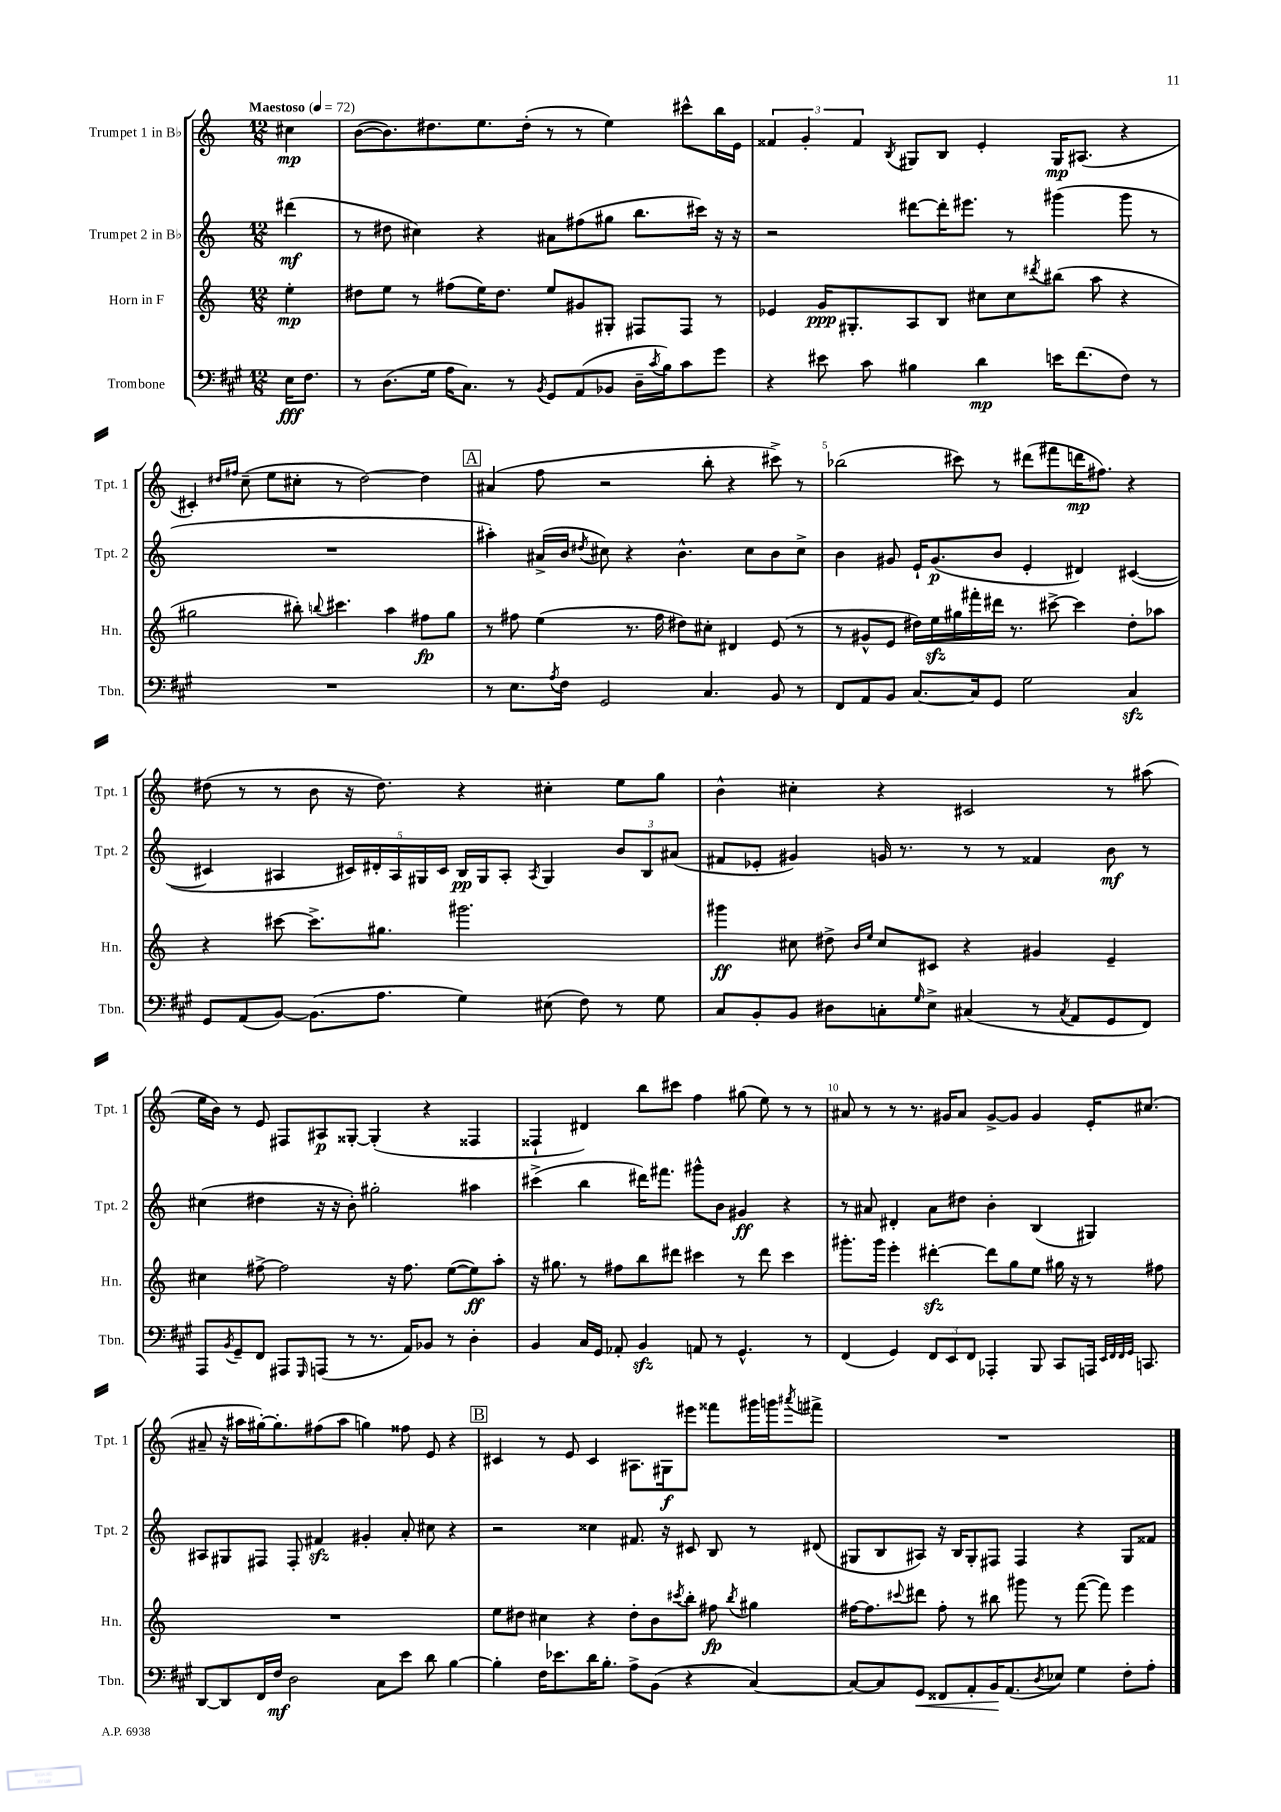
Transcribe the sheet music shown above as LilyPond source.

<<
\new StaffGroup <<
\new Staff = "s0" \with { instrumentName = "Trumpet 1 in Bb" shortInstrumentName = "Tpt. 1" } {
    \clef treble \key c \major \numericTimeSignature \time 12/8 \partial 4 \tempo "Maestoso" 4 = 72
    cis''4\mp |
    b'8~( b'8.) dis''8. e''8. dis''16-.( r8 r8 e''4) cis'''8-^ b''16 e'16 |
    \tuplet 3/2 { fisis'4 g'4-. fisis'4 } \acciaccatura { b8 } gis8 b8 e'4-. gis16\mp ais8.( r4 |
    cis'4-.) \grace { dis''16 fis''16 } c''8--( e''8 cis''8-. r8 dis''2~) dis''4 |
    \mark \markup { \box "A" } ais'4( f''8 r2 b''8-. r4 cis'''8->) r8 |
    bes''2( cis'''8) r8 dis'''8( fis'''8 d'''16\mp fis''8.) r4 |
    dis''8( r8 r8 b'8 r16 dis''8.) r4 cis''4-. e''8 g''8 |
    b'4-^ cis''4-. r4 cis'2 r8 ais''8( |
    e''16 b'16) r8 e'8 fis8 ais8\p gisis8~-. gisis4-.( r4 fisis4 |
    fisis4-! dis'4) b''8 cis'''8 f''4 gis''8( e''8) r8 r8 |
    ais'8 r8 r8 r8. gis'16 ais'8 gis'8~-> gis'8 gis'4 e'16-. cis''8.( |
    ais'8-- r16 ais''16 gis''16~-.) gis''8.-. fis''8( ais''8 g''4) fisis''8 e'8 r4 |
    \mark \markup { \box "B" } cis'4 r8 e'8 cis'4 ais8. gis16\f eis'''8 fisis'''8 gis'''16 g'''16 \acciaccatura { ais'''8 } fis'''8-> |
    R1. \bar "|." |
}
\new Staff = "s1" \with { instrumentName = "Trumpet 2 in Bb" shortInstrumentName = "Tpt. 2" } {
    \clef treble \key c \major \numericTimeSignature \time 12/8 \partial 4
    dis'''4\mf( |
    r8 dis''8 cis''4) r4 ais'8 fis''8( gis''8 b''8. cis'''16) r16 r16 |
    r2 dis'''8~ dis'''16-. eis'''8. r8 gis'''4( gis'''8 r8 |
    R1. |
    \mark \markup { \box "A" } ais''4-.) ais'16->( b'16 \acciaccatura { dis''8 } cis''8) r4 b'4.-^ cis''8 b'8 cis''8-> |
    b'4 gis'8 e'16-! gis'8.\p( b'8 e'4-. dis'4) cis'4~( |
    cis'4 ais4 \tuplet 5/4 { cis'16) dis'16-. ais16 gis16 cis'16 } b16\pp gis16 ais8-. \acciaccatura { ais8 } gis4 \tuplet 3/2 { b'8 b8 ais'8( } |
    fis'8 ees'8-. gis'4) g'16 r8. r8 r8 fisis'4 b'8\mf r8 |
    cis''4( dis''4 r16 r16 b'8-.) gis''2-. ais''4 |
    cis'''4->( b''4 dis'''16) fis'''8. gis'''8-^ b'8 gis'4\ff r4 |
    r8 ais'8 dis'4-. ais'8 dis''8 b'4-. b4( gis4) |
    ais8 gis8 fis8 fis8-. fis'4\sfz gis'4-. a'8-. cis''8 r4 |
    \mark \markup { \box "B" } r2 cisis''4 fis'8. r16 cis'8 b8 r8 dis'8( |
    gis8 b8 ais8) r16 b16 gis8-. fis8 fis4 r4 gis8 fisis'8 \bar "|." |
}
\new Staff = "s2" \with { instrumentName = "Horn in F" shortInstrumentName = "Hn." } {
    \clef treble \key c \major \numericTimeSignature \time 12/8 \partial 4
    e''4-.\mp |
    dis''8 e''8 r8 fis''8( e''16) dis''8. e''8 gis'8 gis8-. fis8 fis8 r8 |
    ees'4 g'16\ppp gis8.-. a8 b8 cis''8 cis''8 \acciaccatura { dis'''8 } bis''8( a''8 r4 |
    gis''2 bis''8-.) \appoggiatura { b''8 } cis'''4. a''4 fis''8\fp gis''8 |
    \mark \markup { \box "A" } r8 fis''8 e''4( r8. fis''16 dis''8) cis''8-. dis'4 e'8( r8 |
    r8 gis'8-^ e'8 dis''16) e''16\sfz gis''16 fis'''16-. dis'''16 r8. cis'''8~-> cis'''4 dis''8-. aes''8 |
    r4 cis'''8~ cis'''8.-> gis''8. gis'''2. |
    gis'''4\ff cis''8 dis''8-> \grace { b'16 e''16 } cis''8 cis'8 r4 gis'4 e'4-- |
    cis''4 fis''8~-> fis''2 r16 fis''8. e''8~( e''8\ff) a''8-. |
    r16 gis''8. r8 fis''8 b''8 dis'''8 cis'''4 r8 dis'''8 cis'''4 |
    gis'''8.-. gis'''16 e'''4-. dis'''4~-.\sfz dis'''8 g''8 e''8 gis''16 r16 r8 fis''8 |
    R1. |
    \mark \markup { \box "B" } e''8 dis''8 cis''4 r4 dis''8-. b'8 \acciaccatura { cis'''8 } b''8-. fis''8\fp \acciaccatura { b''8 } gis''4 |
    fis''16~ fis''8. \appoggiatura { cis'''8 } dis'''8 fis''8-. r8 bis''8 gis'''8 r8 f'''8~( f'''8) e'''4 \bar "|." |
}
\new Staff = "s3" \with { instrumentName = "Trombone" shortInstrumentName = "Tbn." } {
    \clef bass \key a \major \numericTimeSignature \time 12/8 \partial 4
    e16\fff fis8. |
    r8 d8.( gis16 a16 cis8.) r8 \acciaccatura { b,8 } gis,8 a,8( bes,8 d16-- \acciaccatura { cis'8 } b16) cis'8 gis'8 |
    r4 eis'8 cis'8 bis4 d'4\mp e'16 fis'8.( fis8) r8 |
    R1. |
    \mark \markup { \box "A" } r8 e8. \acciaccatura { a8 } fis16 gis,2 cis4. b,8 r8 |
    fis,8 a,8 b,8 cis8.~ cis16 gis,8 gis2 cis4\sfz |
    gis,8 a,8( b,8~) b,8.( a8. gis4) eis8( fis8) r8 gis8 |
    cis8 b,8-. b,8 dis8 c8-. \grace { gis16 } e8-> cis4( r8 \acciaccatura { cis8 } a,8 gis,8 fis,8) |
    a,,8 \acciaccatura { b,8 } gis,8-- fis,8 ais,,8 \grace { gis,,16 } a,,8( r8 r8. a,16) bes,8 r8 d4-. |
    b,4 cis16 gis,16 aes,8-. b,4\sfz a,8 r8 gis,4.-^ r8 |
    fis,4( gis,4) \tuplet 3/2 { fis,8 e,8 fis,8 } aes,,4-. b,,8 cis,8 a,,16 \grace { e,32 fis,32 fis,32 gis,32 } c,8. |
    d,8~ d,8 fis,16 fis16\mf d2 cis8 e'8 d'8 b4~ |
    \mark \markup { \box "B" } b4-. fis16 ees'8. d'16 b8.-. a8-> b,8( r4 cis4~) |
    cis8~ cis8 gis,8\< fisis,8 a,8-. b,16\! a,8.( \acciaccatura { d8 } ees8) gis4 fis8-. a8-. \bar "|." |
}
>>
>>
\layout { \context { \Score \override BarNumber.break-visibility = ##(#f #t #t) barNumberVisibility = #(every-nth-bar-number-visible 5) } }
